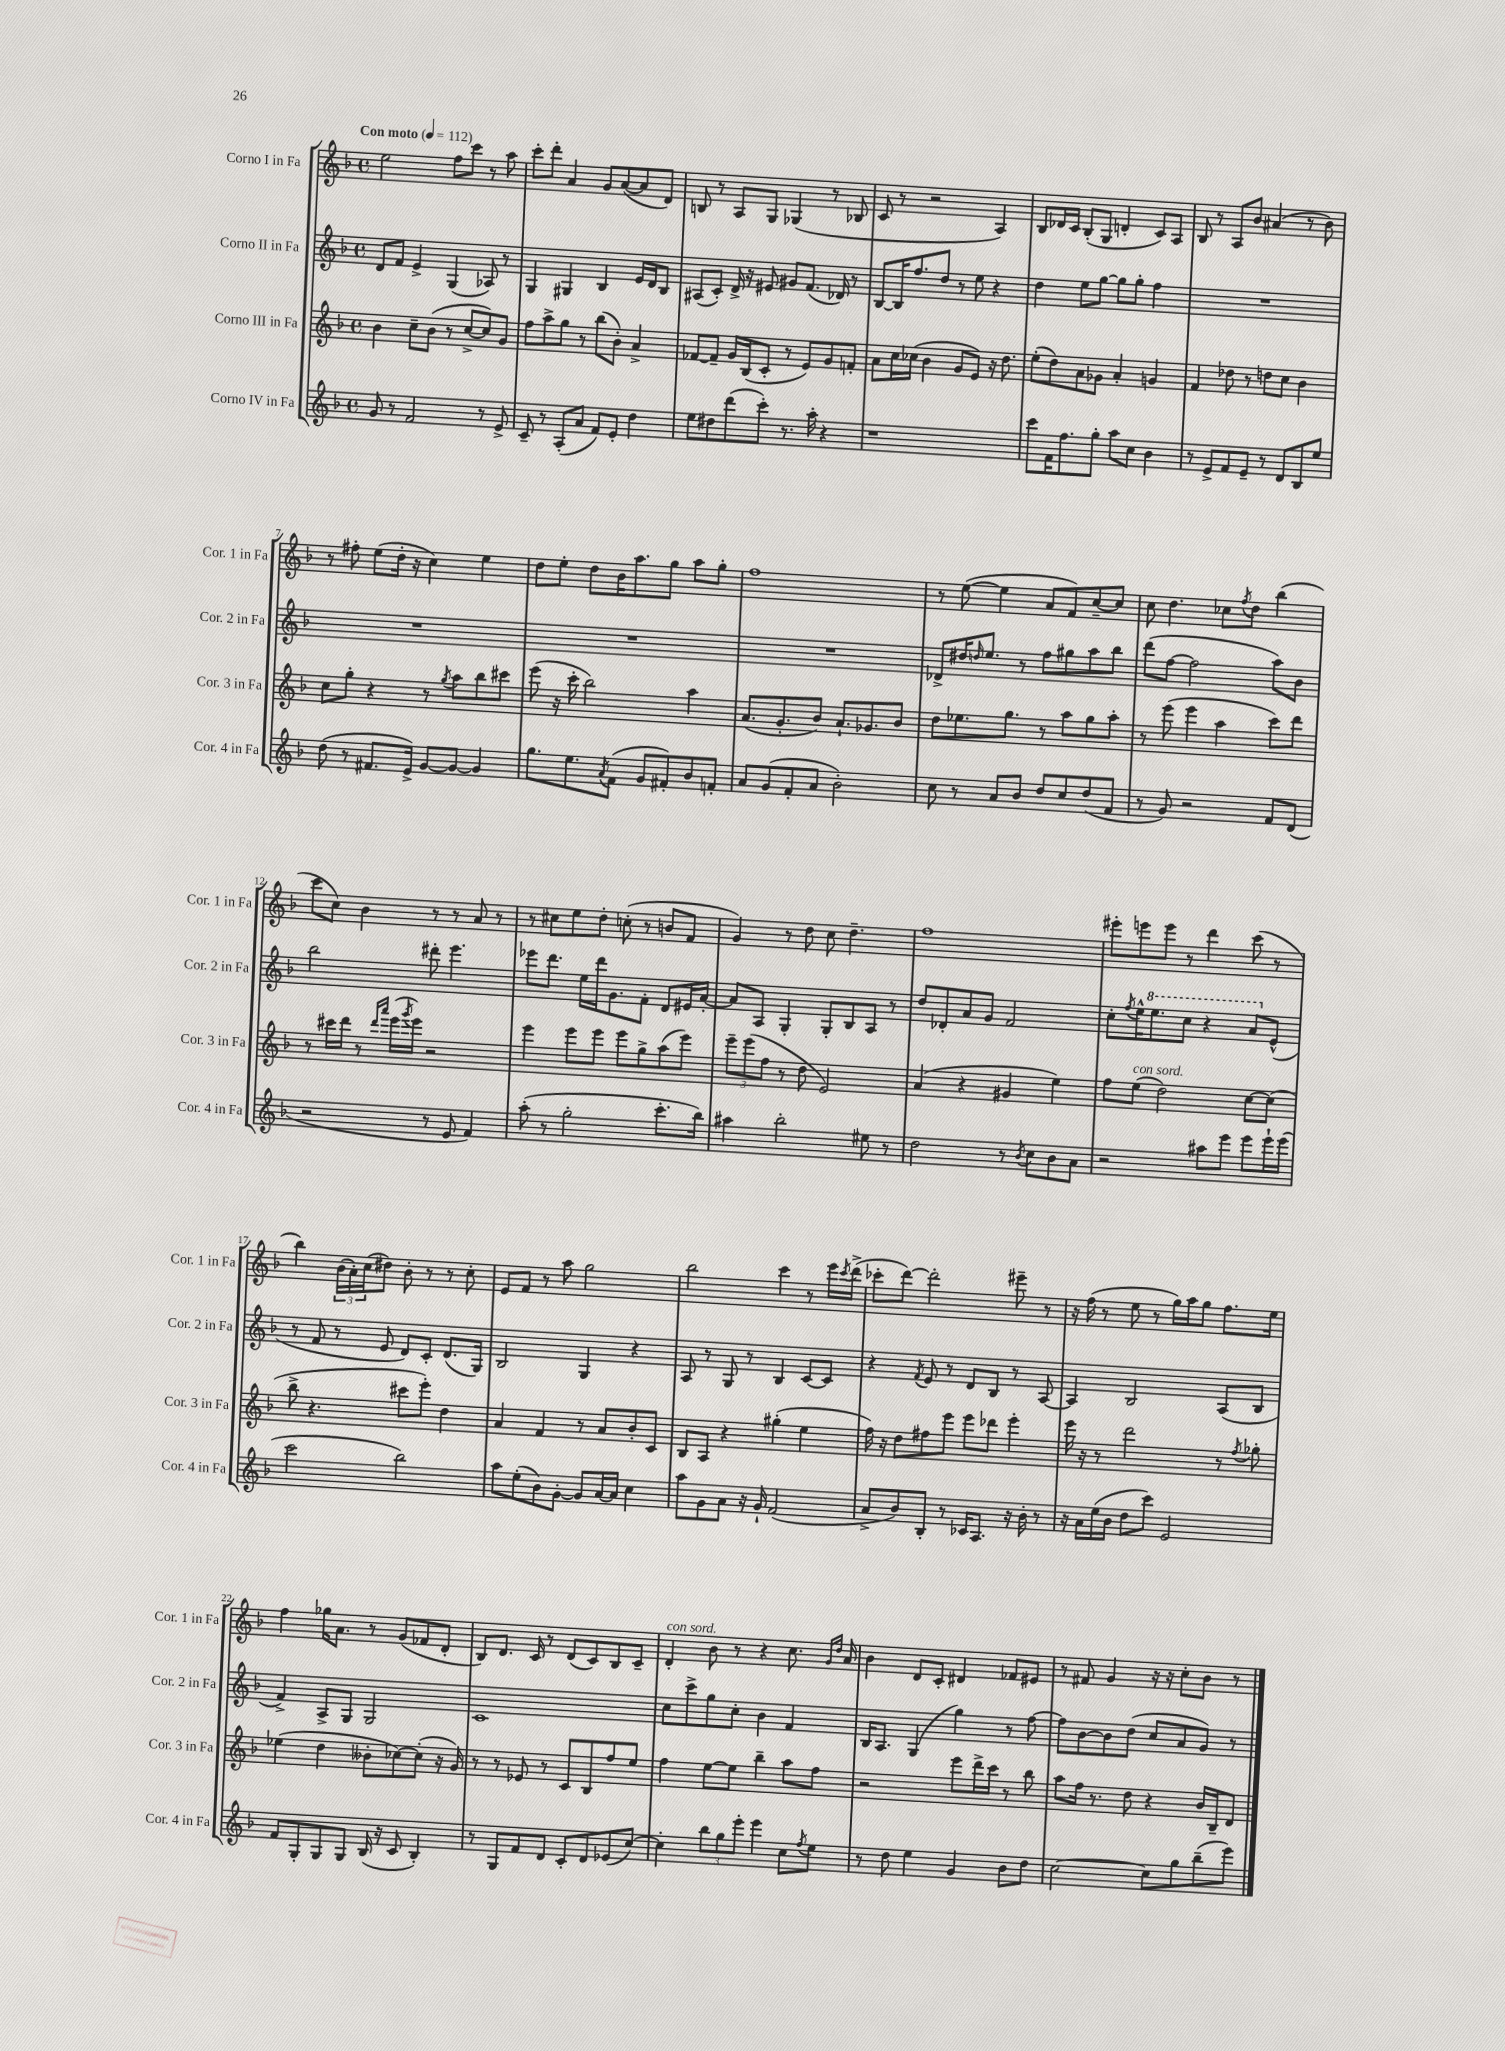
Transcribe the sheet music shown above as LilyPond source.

<<
\new StaffGroup <<
\new Staff = "s0" \with { instrumentName = "Corno I in Fa" shortInstrumentName = "Cor. 1 in Fa" } {
    \clef treble \key f \major \defaultTimeSignature \time 4/4 \tempo "Con moto" 4 = 112
    e''2 f''8 c'''8 r8 a''8 |
    c'''8-. d'''8-. a'4 g'8 a'8~( a'8 d'8) |
    b8 r8 a8 g8 ges4( r8 bes8 |
    c'8 r8 r2 a4) |
    bes8 des'16 c'16 bes8-.( g8 d'4-. c'8) a8 |
    bes8 r8 a8 bes'8 ais'4( r8 bes'8) |
    r8 fis''8-. e''8( d''16-. r16 c''4) e''4 |
    d''8 e''8-. d''8 bes'16 a''8. g''8 a''8 g''8-. |
    f''1 |
    r8 e''8~( e''4 a'8 f'8) c''8~-- c''8 |
    c''8 d''4. ces''8 \acciaccatura { f''8 } d''8 bes''4( |
    c'''8 c''8) bes'4 r8 r8 a'8 r8 |
    r8 cis''8 e''8 d''8-. c''8-.( r8 b'8 f'8 |
    g'4) r8 d''8 c''8 d''4.-- |
    f''1 |
    eis'''8-. e'''8 e'''8 r8 d'''4 c'''8( r8 |
    bes''4) \tuplet 3/2 { bes'16( a'16-.) c''16( } dis''8) bes'8-. r8 r8 c''8-. |
    e'8 f'8 r8 a''8 g''2 |
    bes''2 c'''4 r8 e'''16 \acciaccatura { c'''8 } d'''16->( |
    ces'''8-. d'''8~) d'''2-. eis'''8-- r8 |
    r16 f''16( r8 e''8 r8 g''16) a''16 g''8 f''8. e''16 |
    f''4 ges''16 a'8. r8 g'8( fes'8 d'8-. |
    bes8) d'8. c'16 r8 d'8( c'8) bes8 c'8-- |
    d'4-.^\markup { \italic "con sord." } bes'8 r8 r4 c''8. \grace { g'16 d''16 } a'16 |
    bes'4 d'8 c'8-. dis'4 fes'8 eis'8 |
    r8 fis'8 g'4 r16 r16 c''8-. bes'8 r8 \bar "|." |
}
\new Staff = "s1" \with { instrumentName = "Corno II in Fa" shortInstrumentName = "Cor. 2 in Fa" } {
    \clef treble \key f \major \defaultTimeSignature \time 4/4
    d'8 f'8 e'4-> g4( aes8) r8 |
    g4 gis4 bes4 e'16 d'16 bes8 |
    ais8( c'8-.) d'16-> r16 eis'8 gis'8 f'8.( des'16) r8 |
    bes8~ bes16 f''8. d''8 r8 e''8 r4 |
    d''4 e''8 g''8~ g''8 g''8-. f''4 |
    R1 |
    R1 |
    R1 |
    R1 |
    des'8-> dis''16 \grace { d''16 } e''8. r8 f''8 gis''8 a''8 bes''8 |
    d'''8( f''8~ f''2 a''8) bes'8 |
    bes''2 dis'''8-. e'''4. |
    ees'''8 d'''8. e''16 d'''16 g'8. f'8-. d'8 eis'16 a'16~-. |
    a'8 a8 g4-. g8-. bes8 a8 r8 |
    d''8 des'8-. a'8 g'8 f'2 |
    c''8-. \acciaccatura { f''8 } e''16-^ \ottava #1 e'''8. c'''8 r4 a''8 \ottava #0 e'8-^( |
    r8 f'8 r8 e'8 d'8) c'8-. d'8.( g16) |
    bes2 g4 r4 |
    a8 r8 g8 r8 bes4 c'8~ c'8 |
    r4 \acciaccatura { f'8 } e'8 r8 d'8 bes8 r8 a8~ |
    a4 bes2 a8( bes8 |
    f'4->) a8-> g8 g2 |
    c'1 |
    c''8 c'''8-> g''8 c''8-. bes'4 f'4 |
    bes16 a8. g4( g''4) r8 f''8~ |
    f''8 bes'8~ bes'8 d''8( c''8 a'8 g'8) r8 \bar "|." |
}
\new Staff = "s2" \with { instrumentName = "Corno III in Fa" shortInstrumentName = "Cor. 3 in Fa" } {
    \clef treble \key f \major \defaultTimeSignature \time 4/4
    bes'4 c''8-- bes'8( r8 c''8~-> c''8) g'8 |
    f''8 a''8-> g''8 r8 bes''8( bes'8-.) a'4-> |
    fes'8~ fes'8-- g'16 bes16( c'8-. r8 e'8) g'8 f'8-. |
    a'8 c''16 ces''16( bes'4 g'8 e'8) r16 d''8. |
    e''8-.( d''8) a'8 ges'8 a'4-. g'4 |
    f'4 des''8 r8 d''8 c''8 bes'4 |
    c''8 g''8-. r4 r8 \acciaccatura { g''8 } a''8 bes''8 cis'''8 |
    e'''8( r16 c'''16-. bes''2) a''4 |
    a'8.( g'8.-. bes'8) a'8.-! ges'8. bes'8 |
    d''8 ees''8. g''8. r8 a''8 g''8 a''8-. |
    r8 e'''8( e'''4 a''4 c'''8) d'''8 |
    r8 cis'''16 d'''16 r8 \grace { d'''16 a'''16 } e'''16( \acciaccatura { g'''8 } e'''16) r2 |
    e'''4 e'''8 e'''8 e'''8 g''8-> a''8( e'''8) |
    \tuplet 3/2 { e'''8-- e'''8( f''8 } r8 d''8 e'2) |
    a'4( r4 gis'4 e''4) |
    f''8 e''8^\markup { \italic "con sord." }( d''2) c''8~ c''8( |
    bes''8-> r4. cis'''8 e'''8-.) d''4 |
    a'4 f'4 r8 a'8 bes'8-. c'8 |
    bes8 a8 r4 gis''4-.( e''4 |
    f''16) r16 d''8 fis''8 e'''8 e'''8 des'''8 e'''4-. |
    e'''16 r16 r8 d'''2 r8 \acciaccatura { f''8 } ges''8-. |
    ees''4( d''4 beses'8-. ces''8~) ces''8-.( r16 g'16) |
    r8 r8 ees'8 r8 c'8 bes8 f''8 e''8 |
    f''4 e''8~ e''8 bes''4-- a''8 f''8 |
    r2 e'''8 d'''16-> c'''16 r8 bes''8 |
    a''8 f''16 r8. d''8 r4 bes'16 bes16-- d'8 \bar "|." |
}
\new Staff = "s3" \with { instrumentName = "Corno IV in Fa" shortInstrumentName = "Cor. 4 in Fa" } {
    \clef treble \key f \major \defaultTimeSignature \time 4/4
    g'8 r8 f'2 r8 e'8-> |
    c'8-- r8 a8-.( a'8 f'8) e'8-. d''4 |
    e''8 dis''8 d'''8( c'''8-.) r8. a''16-. r4 |
    r1 |
    c'''8 f'16 f''8. g''8-. a''8 c''8 bes'4 |
    r8 e'8-> f'8 e'8-- r8 d'8 bes8 e''8 |
    d''8( r8 fis'8. e'16->) g'8~ g'8~ g'4 |
    g''8. e''8. \acciaccatura { a'8 } f'8( g'8 fis'8-.) bes'8 f'8-. |
    a'8 g'8( f'8-. a'8 bes'2-.) |
    c''8 r8 a'8 bes'8 d''8 c''8 d''8( f'8 |
    r8 g'8) r2 f'8 d'8( |
    r2 r8 e'8 f'4) |
    a''8-.( r8 g''2-. c'''8.-. bes''16) |
    ais''4 bes''2-. eis''8 r8 |
    d''2 r8 \acciaccatura { bes'8 } c''8 bes'8 a'8 |
    r2 ais''8 e'''8 e'''8 e'''16-! e'''16( |
    c'''2 bes''2) |
    a''8 e''8-.( bes'8) g'8~-. g'8 a'16~ a'16 c''4 |
    a''8 g'8 a'8 r16 g'16-! f'2( |
    a'8-> bes'8) bes8-. r8 ces'16 a8. r16 bes'16-. r8 |
    r16 a'16 e''16( bes'16 d''8 c'''8) e'2 |
    f'8 g8-. g8 g8 bes16( r16 c'8 bes4-.) |
    r8 g8 f'8 d'8 c'8-. d'8 ees'8( c''8~) |
    c''4-. \tuplet 3/2 { bes''8 g''8 e'''8-. } e'''4 c''8 \acciaccatura { f''8 } e''8 |
    r8 d''8 e''4 g'4 bes'8 d''8 |
    c''2~ c''8 g''8 bes''8--( e'''8) \bar "|." |
}
>>
>>
